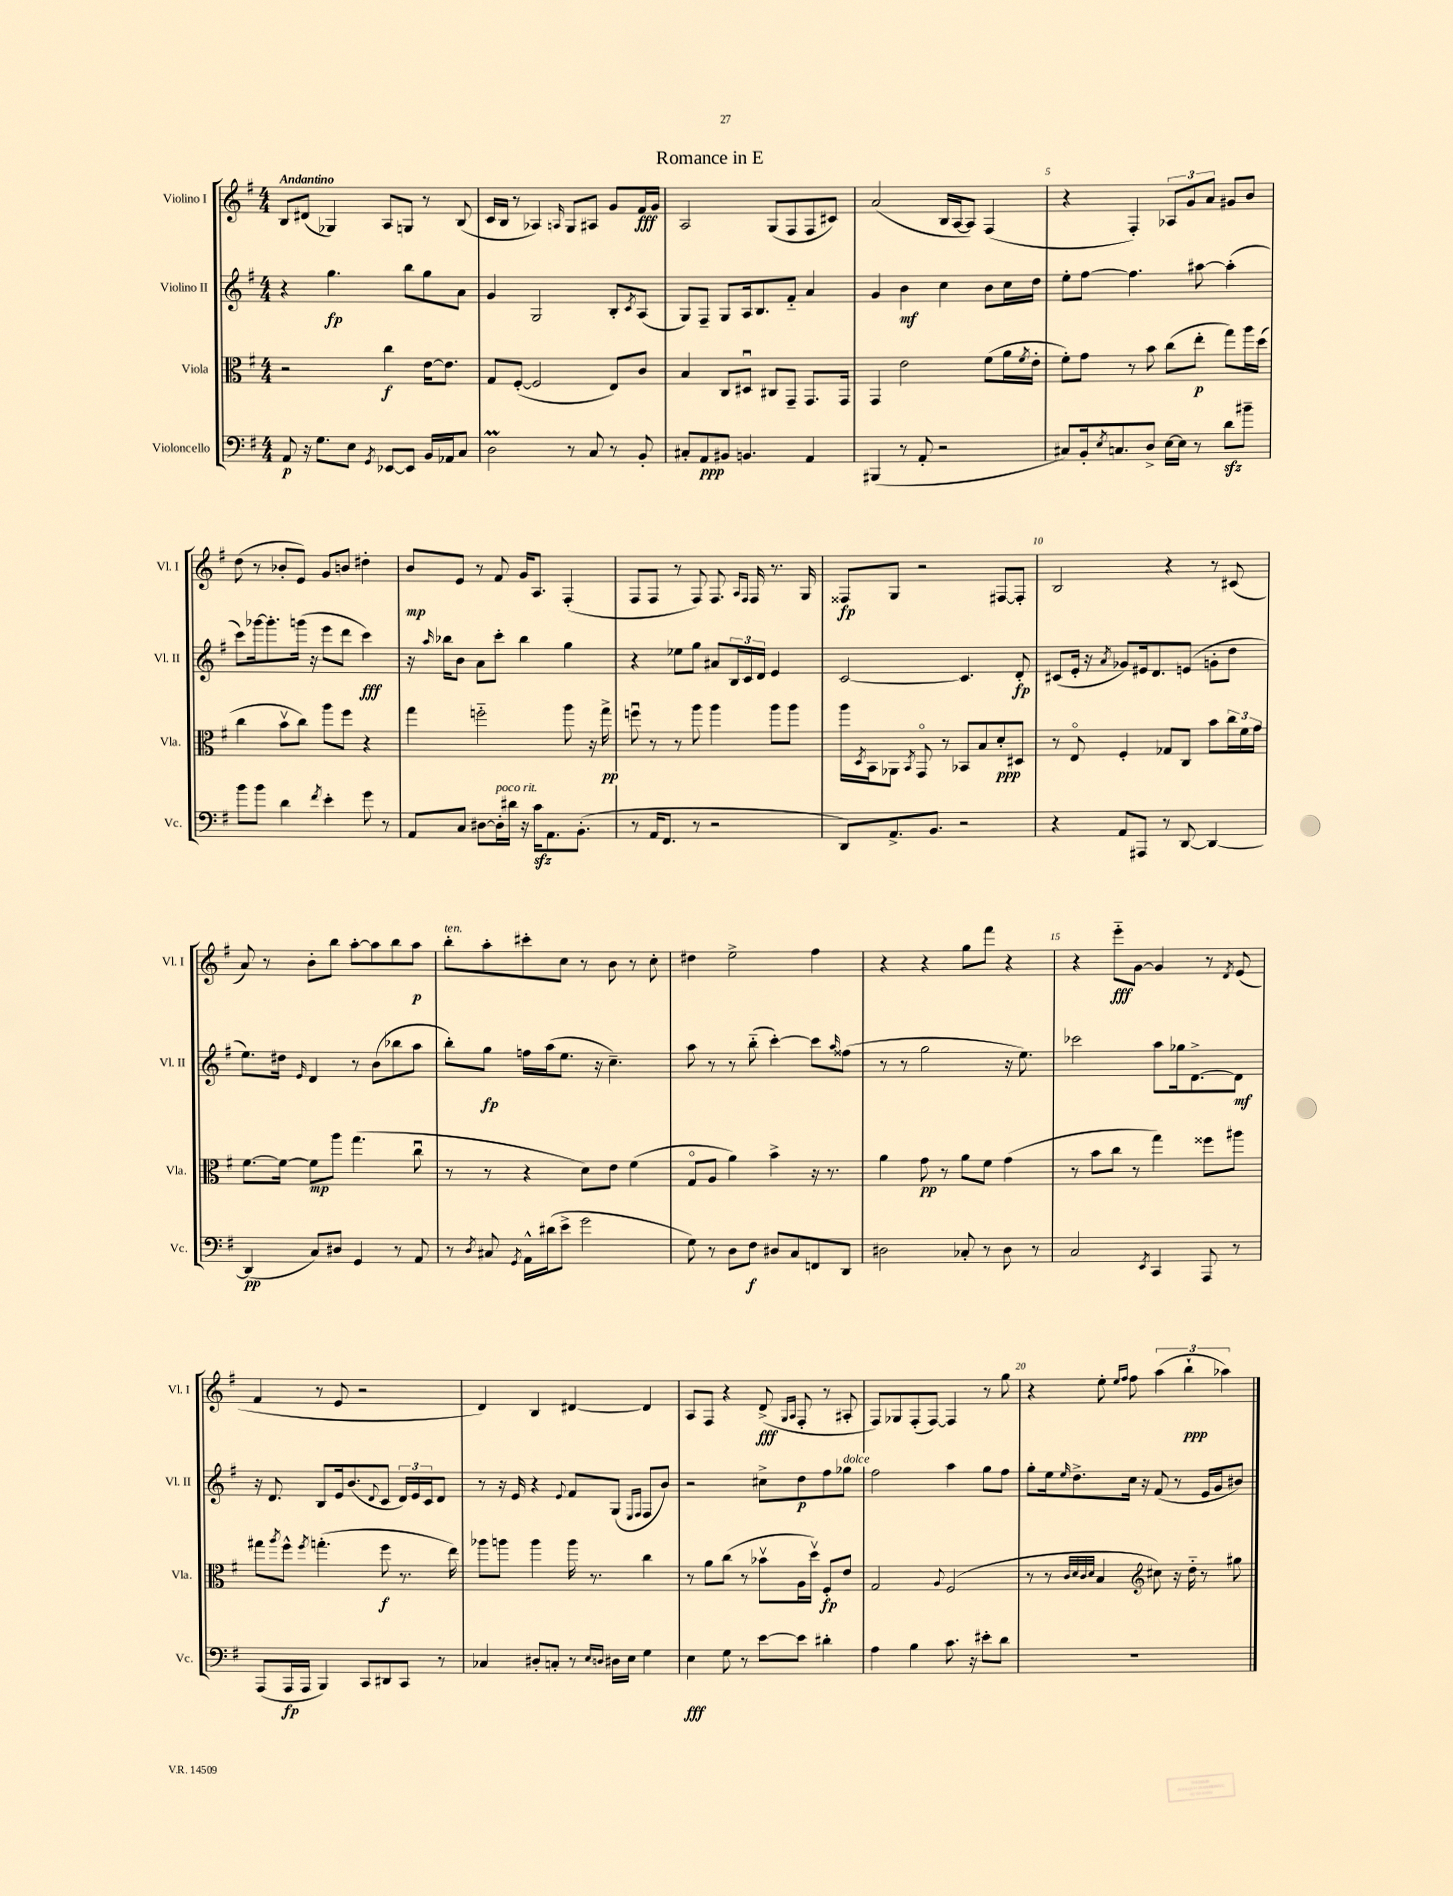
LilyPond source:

\header { title = "Romance in E" }
<<
\new StaffGroup <<
\new Staff = "s0" \with { instrumentName = "Violino I" shortInstrumentName = "Vl. I" } {
    \clef treble \key g \major \numericTimeSignature \time 4/4 \tempo "Andantino"
    b8 dis'8( ges4) a8 g8 r8 b8( |
    c'16 b16 r8 aes4) \grace { a16 } g8 ais8 g'8 fis'16\fff g'16 |
    a2 g8( fis8 fis8 cis'8) |
    a'2( b16 a16~ a8) fis4( |
    r4 fis4-.) \tuplet 3/2 { aes8 g'8 a'8 } gis'8 b'8 |
    d''8( r8 bes'8-. e'8) g'8 b'8 dis''4-. |
    b'8\mp e'8 r8 fis'8 g'16 a8. fis4-.( |
    fis8 fis8 r8 fis8) fis8. \grace { a16 fis16 } fis16 r8. g16 |
    fisis8\fp g8 r2 fis8~ fis8-. |
    b2 r4 r8 cis'8( |
    a'8) r8 b'8-. b''8 a''8~-. a''8 b''8 a''8\p |
    b''8-.^\markup { \italic "ten." } a''8-. cis'''8-. c''8 r8 b'8 r8 c''8-. |
    dis''4 e''2-> fis''4 |
    r4 r4 g''8 fis'''8 r4 |
    r4 e'''8-_\fff g'8~ g'4 r8 \acciaccatura { d'8 } e'8( |
    fis'4 r8 e'8 r2 |
    d'4) b4 dis'4~ dis'4 |
    a8 fis8 r4 d'8->\fff( \grace { g16 a16 } fis8-. r8 ais8-. |
    fis8) ges8 fis8-.( fis8~) fis4 r8 g''8 |
    r4 e''8-. \grace { e''16 fis''16 } fis''8 \tuplet 3/2 { a''4( b''4-!\ppp aes''4) } \bar "|." |
}
\new Staff = "s1" \with { instrumentName = "Violino II" shortInstrumentName = "Vl. II" } {
    \clef treble \key g \major \numericTimeSignature \time 4/4
    r4 g''4.\fp b''8 g''8 a'8 |
    g'4 g2 b8-. \acciaccatura { c'8 } a8( |
    g8) fis8-- g8 a16 b8. fis'8-_ a'4 |
    g'4 b'4\mf c''4 b'8 c''16 d''16 |
    e''8-. fis''8~ fis''4. ais''8~ ais''4-.( |
    c'''8) ges'''16~ ges'''8.-. g'''16( r16 e'''8 d'''8 c'''4\fff) |
    r16 \grace { a''16 } bes''16 b'8 a'8 c'''8-. bes''4 g''4 |
    r4 ees''8 g''8 ais'8 \tuplet 3/2 { b16 c'16 d'16 } e'4 |
    c'2~ c'4. d'8-.\fp |
    cis'8( e'16-. r16 \acciaccatura { a'8 } ges'8) eis'16 d'8. e'8( g'8-. d''8 |
    e''8.) dis''16 \grace { e'16 } d'4 r8 b'8( bes''8 a''8 |
    b''8-.) g''8\fp f''16 a''16( e''8. r16 c''4.--) |
    a''8 r8 r8 b''8-_( c'''4~-.) c'''8 \grace { a''16 } fisis''8( |
    r8 r8 g''2 r16 e''8.) |
    ces'''2 a''8 ges''16 d'8.~-> d'8\mf |
    r16 d'8. b8 e'16 b'8.( \appoggiatura { d'8 } c'8 \tuplet 3/2 { d'16) e'16 c'16 } d'8 |
    r8 r16 e'16 r4 \appoggiatura { e'8 } fis'8 g8( \grace { e16 fis16 } fis8 b'8) |
    r2 cis''8-> d''8\p fis''8 ges''8^\markup { \italic "dolce" } |
    fis''2 a''4 g''8 fis''8 |
    g''8-. e''16 \grace { e''16 } d''8.-> c''16 r16 fis'8( r8 e'16 g'16 bis'8) \bar "|." |
}
\new Staff = "s2" \with { instrumentName = "Viola" shortInstrumentName = "Vla." } {
    \clef alto \key g \major \numericTimeSignature \time 4/4
    r2 c''4\f e'16~ e'8. |
    g8 fis8~-.( fis2 e8) c'8 |
    b4 c8 dis8\downbow cis8 g,8-- g,8. g,16 |
    g,4 e'2 fis'8( a'16 \acciaccatura { fis'8 } e'16-. |
    fis'8-.) g'8 r8 b'8 c''8( e''8-.\p g''8) a''16 d''16( |
    c''4 b'8\upbow c''8) a''8 fis''8 r4 |
    g''4 f''2-_ a''8 r16 g''16->\pp |
    f''8\downbow r8 r8 a''8 a''4 a''8 a''8 |
    a''16 \acciaccatura { d8 } b,16 aes,8 \acciaccatura { b,8 } g,8\flageolet r8 bes,8 b8 d'8-.\ppp dis8 |
    r8 e8\flageolet fis4-. ges8 c8 b'8 \tuplet 3/2 { c''16 fis'16 g'16 } |
    fis'8.~ fis'16~ fis'8\mp a''8 g''4.( c''8\downbow |
    r8 r8 r4 d'8) e'8 fis'4( |
    g8\flageolet a8 a'4) b'4-> r16 r8. |
    a'4 g'8\pp r8 a'8 fis'8 g'4( |
    r8 b'8 c''8 r8 g''4) fisis''8 ais''8 |
    gis''8 \acciaccatura { a''8 } fis''8-^ \acciaccatura { fis''8 } g''4.-.( fis''8\f r8. e''16) |
    aes''8 a''8 a''4 a''16 r8. c''4 |
    r8 a'8 c''8( r8 bes'8\upbow a16 d''16\upbow) fis8-.\fp e'8 |
    g2 \appoggiatura { a8 } fis2( |
    r8 r8 \grace { c'32 d'32 c'32 d'32 } b4 \clef treble cis''8) r16 d''16-_ r8 gis''8 \bar "|." |
}
\new Staff = "s3" \with { instrumentName = "Violoncello" shortInstrumentName = "Vc." } {
    \clef bass \key g \major \numericTimeSignature \time 4/4
    a,8\p r16 g8. e8 \acciaccatura { g,8 } ees,8~ ees,8 b,16 aes,16 c8 |
    d2\prall r8 c8 r8 b,8-. |
    cis8-. a,8\ppp bis,8 b,4. a,4 |
    bis,,4( r8 a,8-. r2 |
    cis8) b,16-. \acciaccatura { e8 } c8. d8-> e16~ e16 r8 d'8\sfz bis'8-- |
    b'8 b'8 d'4 \acciaccatura { fis'8 } e'4-. g'8 r8 |
    a,8 c8 dis8~ dis16-.^\markup { \italic "poco rit." } dis'16 r16 c'16\sfz a,8. b,8.-.( |
    r8 a,16 fis,8. r8 r2 |
    d,8) a,8.-> b,8. r2 |
    r4 a,8 ais,,8 r8 d,8~ d,4~ |
    d,4\pp( c8) dis8 g,4 r8 a,8 |
    r8 \acciaccatura { d8 } cis8 \acciaccatura { g,8 } a,16-^ dis'16( e'8-> g'2 |
    g8) r8 d8 fis8\f dis8 c8 f,8 d,8 |
    dis2 ces8-. r8 dis8 r8 |
    c2 \acciaccatura { e,8 } c,4 a,,8 r8 |
    a,,8( a,,16\fp a,,16 b,,4) c,8 dis,8 c,8 r8 |
    ces4 dis8-. c8-. r8 \grace { e16 d16 } dis16 e16 g4 |
    e4\fff g8 r8 e'8~ e'8 dis'4-. |
    a4 b4 c'8. r16 eis'8-. d'8 |
    R1 \bar "|." |
}
>>
>>
\layout { \context { \Score \override BarNumber.break-visibility = ##(#f #t #t) barNumberVisibility = #(every-nth-bar-number-visible 5) } }
